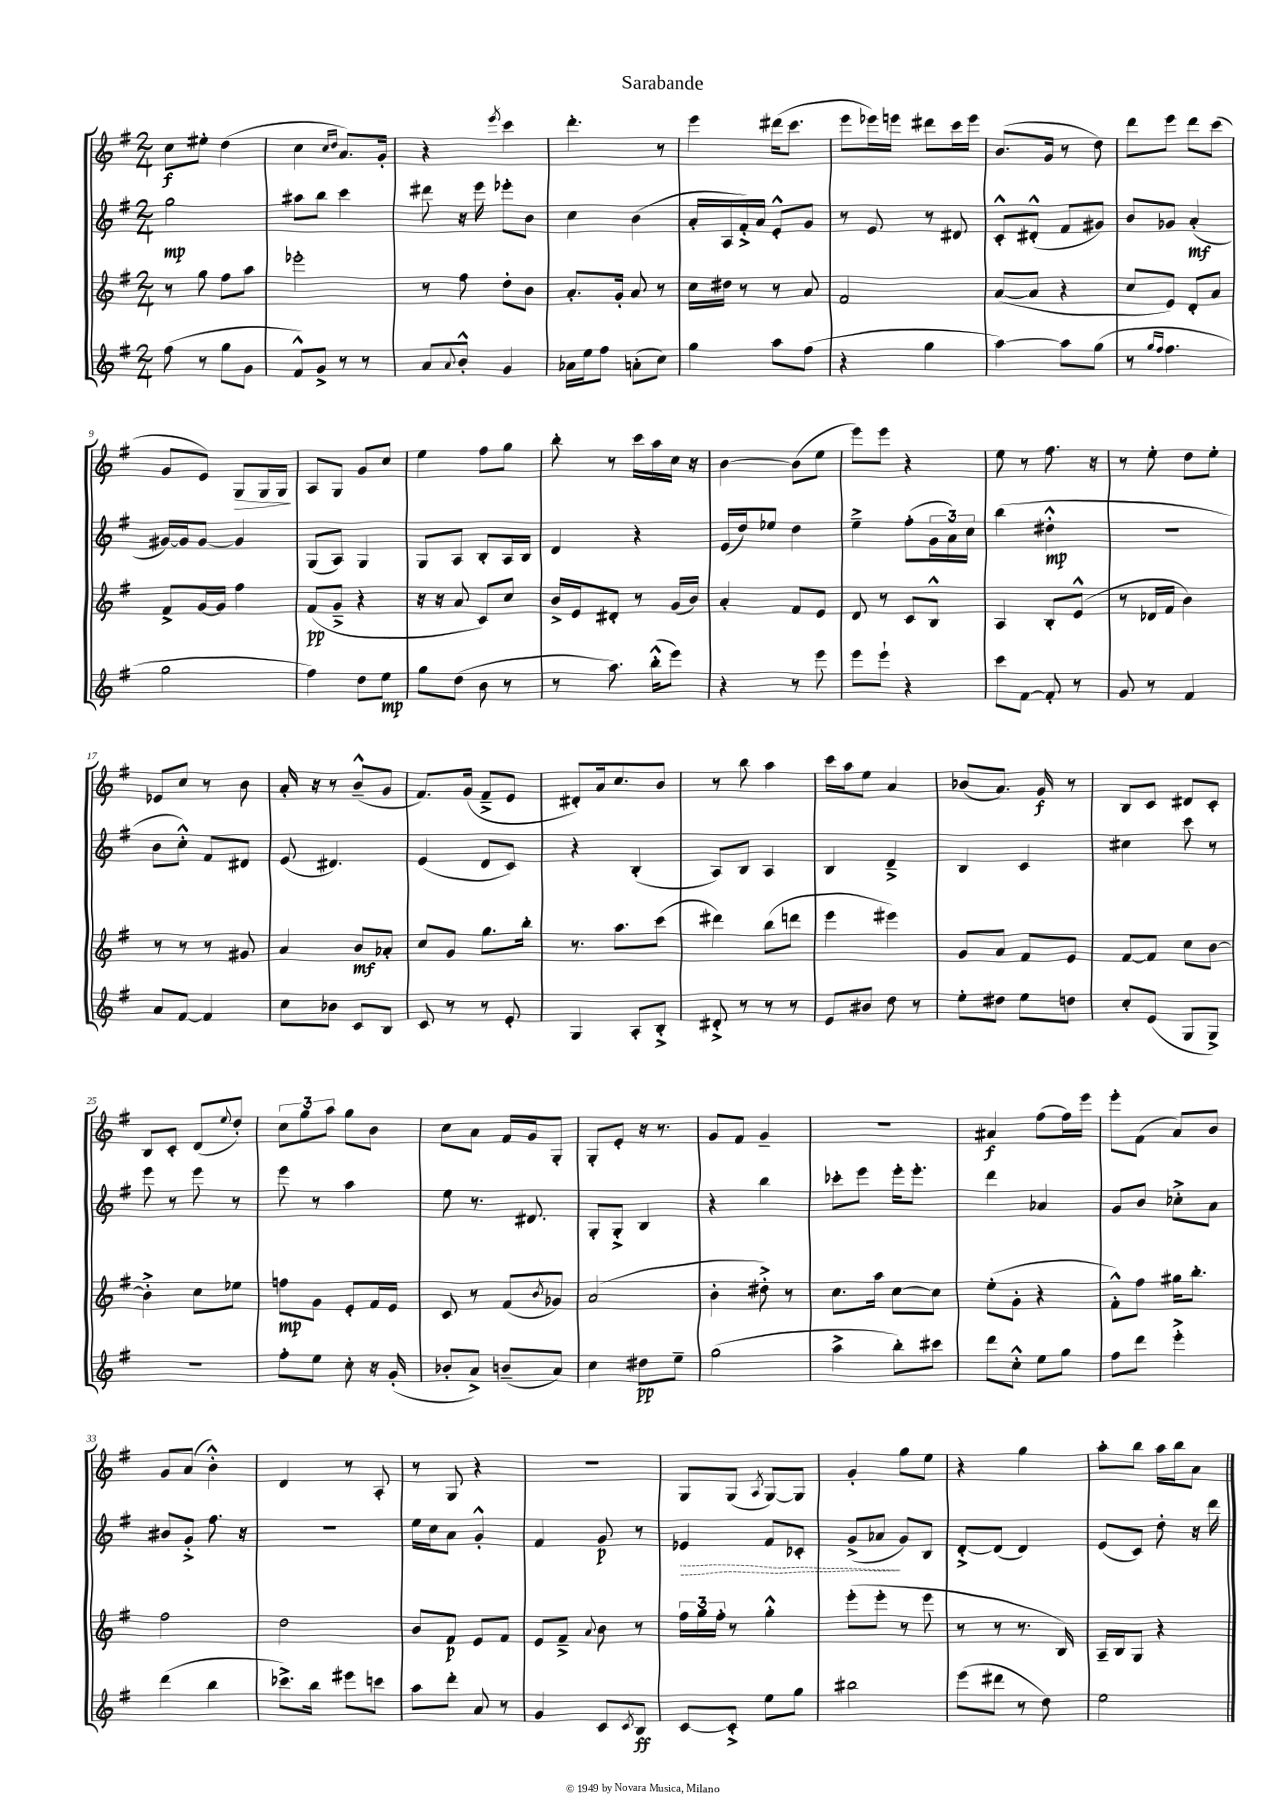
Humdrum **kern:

**kern	**kern	**kern	**kern
*staff4	*staff3	*staff2	*staff1
*clefG2	*clefG2	*clefG2	*clefG2
*k[f#]	*k[f#]	*k[f#]	*k[f#]
*M2/4	*M2/4	*M2/4	*M2/4
(8ff#	8r	2gg	8cc
8r	8gg	.	8ee#'
8gg	8ff#	.	(4dd
8g	8aa	.	.
=	=	=	=
8f#^^)	2eee-'	8aa#	4cc
8g^	.	8bb	.
.	.	.	16qqcc
.	.	.	16qqdd
8r	.	4ccc	8.a)
8r	.	.	.
.	.	.	16g'
=	=	=	=
8a	8r	8ddd#	4r
8qqa	.	.	.
8b'^^	8ff#	16r	.
.	.	16eee	.
.	.	.	8qeee
4g	8dd'	8eee-'	4ccc
.	8b	8b	.
=	=	=	=
16a-	8.a'	4cc	4.ddd'
16ee	.	.	.
8ff#	.	.	.
.	16g'	.	.
(8a'	8a	(4b	.
8cc)	8r	.	8r
=	=	=	=
4gg	16cc	16a'	4eee
.	16dd#	16A	.
.	8r	16f#'^)	.
.	.	16a	.
8aa	8r	8e'^^	(16ddd#
.	.	.	8.ccc
(8ff#	8a	8g	.
=	=	=	=
4r	2f#	8r	8eee
.	.	8e	16eee-)
.	.	.	16eee
4gg	.	8r	8ddd#
.	.	8d#	16ccc
.	.	.	16eee
=	=	=	=
[4aa)	([8a	8c'^^	(8.b
.	8a]	(8d#'^^	.
.	.	.	16g
8aa]	4r	8f#	8r
(8gg	.	8g#)	8dd)
=	=	=	=
8r	8cc	8b	8ddd
16qqgg	.	.	.
16qqff#	.	.	.
4.ff#	8e)	8g-	8eee
.	8d'	(4a'	8ddd
.	8a	.	(8ccc
=	=	=	=
2gg	8f#^	[16g#)	8g
.	.	16g#]	.
.	[16g	[8g#	8e)
.	16g]	.	.
.	4ff#	4g#]	8G
.	.	.	16G
.	.	.	16G
=	=	=	=
4ff#)	(8f#	(8G	8A
.	8g~^	8A)	8G
8dd	4r	4G	8g
8ee	.	.	8cc
=	=	=	=
8gg	16r	8G	4ee
.	16r	.	.
(8dd	8a	8A	.
8b	8c)	8B'	8ff#
8r	8cc	16A	8gg
.	.	16B	.
=	=	=	=
8r	16b^	4d	8bb'
.	16e	.	.
8.aa)	8d#'	.	8r
.	8r	4r	16ccc
(16bb'^^	.	.	16aa
8eee)	(16g	.	16cc
.	16b)	.	16r
=	=	=	=
4r	4a'	(16e	[4b
.	.	16dd)	.
.	.	8ee-	.
8r	8f#	4dd	(8b]
8eee	8e	.	8ee
=	=	=	=
8eee	8d	4ee~^	8eee)
8eee`	8r	.	8eee
4r	8c	(8ff#'	4r
.	8B^^	24g	.
.	.	24a)	.
.	.	24cc	.
=	=	=	=
8ccc	4A	(4bb	8ee
[8f#	.	.	8r
8f#']	8B'	4dd#'^^	8.ff#
8r	(8e^^	.	.
.	.	.	16r
=	=	=	=
8g	8r	2r	8r
8r	16d-	.	8ee'
.	16f#	.	.
4f#	4b)	.	8dd
.	.	.	8ee'
=	=	=	=
8a	8r	8b	8e-
[8f#	8r	8cc'^^)	8cc
4f#]	8r	8f#	8r
.	8g#	8d#	8b
=	=	=	=
8cc	4a	(8e	16a'
.	.	.	16r
8b-	.	4.d#)	8r
8c	8b	.	(8b~^^
8B	8a-'	.	8g
=	=	=	=
8c	8cc	(4e	8.f#)
8r	8g	.	.
.	.	.	(16g
8r	8.gg	8d	8f#~^
8e'	.	8c)	8e
.	16bb'	.	.
=	=	=	=
4G	8.r	4r	8d#')
.	.	.	16a
.	8.aa	.	8.cc
8A'	.	(4B'	.
8B'^	(8ccc	.	8b
=	=	=	=
8d#'^	4ddd#)	8A)	8r
8r	.	8B	8bb
8r	(8bb	4A	4aa
8r	8ddd	.	.
=	=	=	=
8e	4eee	4B	16ccc
.	.	.	16aa
8b#	.	.	8ee
8dd	4eee#)	4d~^	4a
8r	.	.	.
=	=	=	=
8ee'	8g	4B	(8b-
8dd#	8a	.	8.a)
8ee	8f#	4c	.
.	.	.	16g
8dd	8e	.	8r
=	=	=	=
8cc'	[8f#	4cc#	8B
(8e	8f#]	.	8c
8G	8cc	8ccc	8d#
8G^)	[8b	8r	8c'
=	=	=	=
2r	4b'^]	8eee	8B
.	.	8r	8c'
.	8cc	8eee	(8d
.	.	.	8qqee
.	8ee-	8r	8dd')
=	=	=	=
8ff#'	8ff	8eee	12cc
.	.	.	12gg
8ee	8g	8r	.
.	.	.	12aa
8cc'	8e'	4aa	8gg
16r	16f#	.	8b
(16g'	16e	.	.
=	=	=	=
8b-'	8c	8ee	8cc
8a^)	8r	8.r	8a
(8b~	(8f#	.	16f#
.	.	8.d#	16g
.	8qb	.	.
8a)	8g-)	.	8G'
=	=	=	=
4cc	(2a	8G'	8G'
.	.	8G'^	8e'
8dd#	.	4B	16r
.	.	.	8.r
8ee~	.	.	.
=	=	=	=
(2gg	4b'	4r	8g
.	.	.	8f#
.	8dd#'^)	4bb	4g~
.	8r	.	.
=	=	=	=
4aa^	8.cc	8ccc-'	2r
.	.	8eee	.
.	16aa	.	.
8bb')	[8cc	16eee'	.
.	.	8.eee'	.
8ccc#	8cc]	.	.
=	=	=	=
8ddd	(8ee'	4ddd	4a#
8cc'^^	8g'	.	.
8ee	4r	4a-	(8ff#
8gg	.	.	16ff#)
.	.	.	16eee
=	=	=	=
8ff#	8f#'^^)	8g	8eee'
8ddd	8ff#	8b	(8f#
4eee'^	16gg#	8cc-'^	8a)
.	8.bb'	.	.
.	.	8a	8b
=	=	=	=
(4ddd	2ff#	8b#	8g
.	.	8g'^	(8a
4bb	.	8.ff#	4b'^^)
.	.	16r	.
=	=	=	=
8.ccc-^)	2dd	2r	4d
16bb	.	.	.
8eee#	.	.	8r
8ccc	.	.	8A'
=	=	=	=
8aa	8b	16ee	8r
.	.	16cc	.
8ddd'	8f#	8a	8G
8a	8e	4g'^^	4r
8r	8f#	.	.
=	=	=	=
4g	8e	4f#	2r
.	8f#~^	.	.
.	8qqa	.	.
8c	8b	8g	.
8qc	.	.	.
8B	8r	8r	.
=	=	=	=
[8c	24ff#	4e-	8G
.	24gg	.	.
.	24ff#'	.	.
8c'^]	8r	.	(8G
.	.	.	8qA
8ee	4gg'^^	8f#	[8G)
8gg	.	8c-'	8G]
=	=	=	=
2bb#	(8eee'	(8g^	4g'
.	8eee'	8a-	.
.	8r	8g)	8gg
.	8eee	8B	8ee
=	=	=	=
(8eee	8r	[8d'^	4r
8ddd#	8r	(8d]	.
8r	8.r	4d)	4gg
8dd)	.	.	.
.	16B)	.	.
=	=	=	=
2ee	16A~	(8e	8aa'
.	16B	.	.
.	8G	8c)	8bb
.	4r	8dd'	16aa
.	.	.	16bb
.	.	16r	8a
.	.	16ddd	.
==	==	==	==
*-	*-	*-	*-
